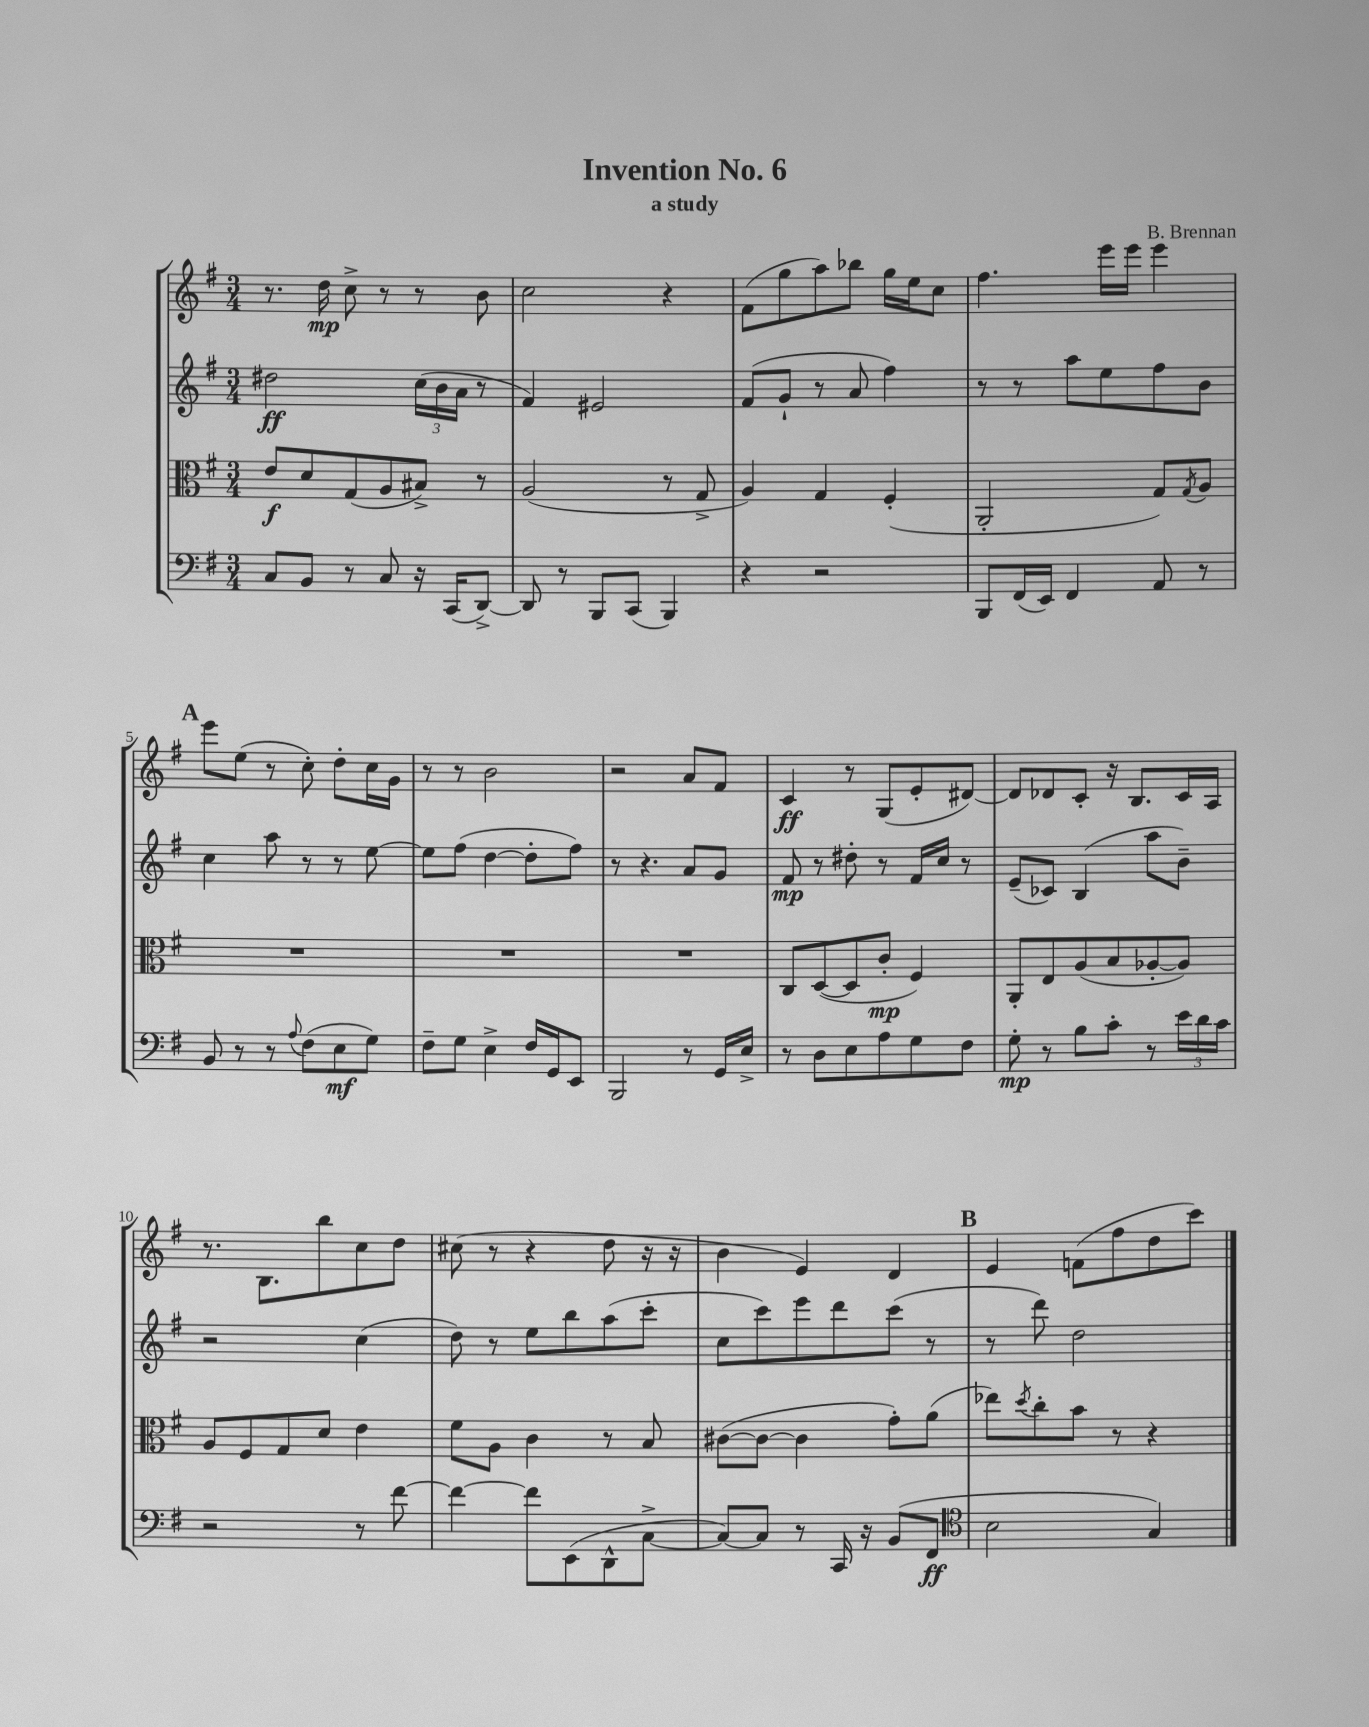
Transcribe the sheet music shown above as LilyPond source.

\header { title = "Invention No. 6" composer = "B. Brennan" subtitle = "a study" }
<<
\new StaffGroup <<
\new Staff = "s0" {
    \clef treble \key g \major \numericTimeSignature \time 3/4
    r8. d''16\mp c''8-> r8 r8 b'8 |
    c''2 r4 |
    fis'8( g''8 a''8) bes''8 g''16 e''16 c''8 |
    fis''4. e'''16 e'''16 e'''4 |
    \mark \markup { \bold "A" } e'''8 e''8( r8 c''8-.) d''8-. c''16 g'16 |
    r8 r8 b'2 |
    r2 a'8 fis'8 |
    c'4\ff r8 g8( e'8-. dis'8~) |
    dis'8 des'8 c'8-. r16 b8. c'16 a16 |
    r8. b8. b''8 c''8 d''8 |
    cis''8( r8 r4 d''8 r16 r16 |
    b'4 e'4) d'4 |
    \mark \markup { \bold "B" } e'4 f'8( fis''8 d''8 c'''8) \bar "|." |
}
\new Staff = "s1" {
    \clef treble \key g \major \numericTimeSignature \time 3/4
    dis''2\ff \tuplet 3/2 { c''16( b'16 a'16 } r8 |
    fis'4) eis'2 |
    fis'8( g'8-! r8 a'8 fis''4) |
    r8 r8 a''8 e''8 fis''8 b'8 |
    \mark \markup { \bold "A" } c''4 a''8 r8 r8 e''8~ |
    e''8 fis''8( d''4~ d''8-. fis''8) |
    r8 r4. a'8 g'8 |
    fis'8\mp r8 dis''8-. r8 fis'16 c''16 r8 |
    e'8--( ces'8) b4( a''8 b'8--) |
    r2 c''4( |
    d''8) r8 e''8 b''8 a''8( c'''8-. |
    c''8 c'''8) e'''8 d'''8 c'''8( r8 |
    \mark \markup { \bold "B" } r8 d'''8) d''2 \bar "|." |
}
\new Staff = "s2" {
    \clef alto \key g \major \numericTimeSignature \time 3/4
    e'8\f d'8 g8( a8 bis8->) r8 |
    a2( r8 g8-> |
    a4) g4 fis4-.( |
    a,2-. g8) \acciaccatura { g8 } a8 |
    \mark \markup { \bold "A" } R2. |
    R2. |
    R2. |
    c8 d8~( d8 c'8-.\mp fis4) |
    a,8-. e8 a8( b8 aes8~-. aes8) |
    a8 fis8 g8 d'8 e'4 |
    fis'8 a8 c'4 r8 b8 |
    cis'8~( cis'8~ cis'4 g'8-.) a'8( |
    \mark \markup { \bold "B" } ees''8) \acciaccatura { d''8 } c''8-. b'8 r8 r4 \bar "|." |
}
\new Staff = "s3" {
    \clef bass \key g \major \numericTimeSignature \time 3/4
    c8 b,8 r8 c8 r16 c,16( d,8~->) |
    d,8 r8 b,,8 c,8( b,,4) |
    r4 r2 |
    b,,8 fis,16( e,16) fis,4 a,8 r8 |
    \mark \markup { \bold "A" } b,8 r8 r8 \appoggiatura { a8 } fis8( e8\mf g8) |
    fis8-- g8 e4-> fis16 g,16 e,8 |
    b,,2 r8 g,16 e16-> |
    r8 d8 e8 a8 g8 fis8 |
    g8-.\mp r8 b8 c'8-. r8 \tuplet 3/2 { e'16 d'16 c'16 } |
    r2 r8 fis'8~ |
    fis'4~ fis'8 e,8( d,8-^ c8~-> |
    c8~) c8 r8 c,16 r16 b,8( fis,8\ff |
    \mark \markup { \bold "B" } \clef tenor b2 g4) \bar "|." |
}
>>
>>
